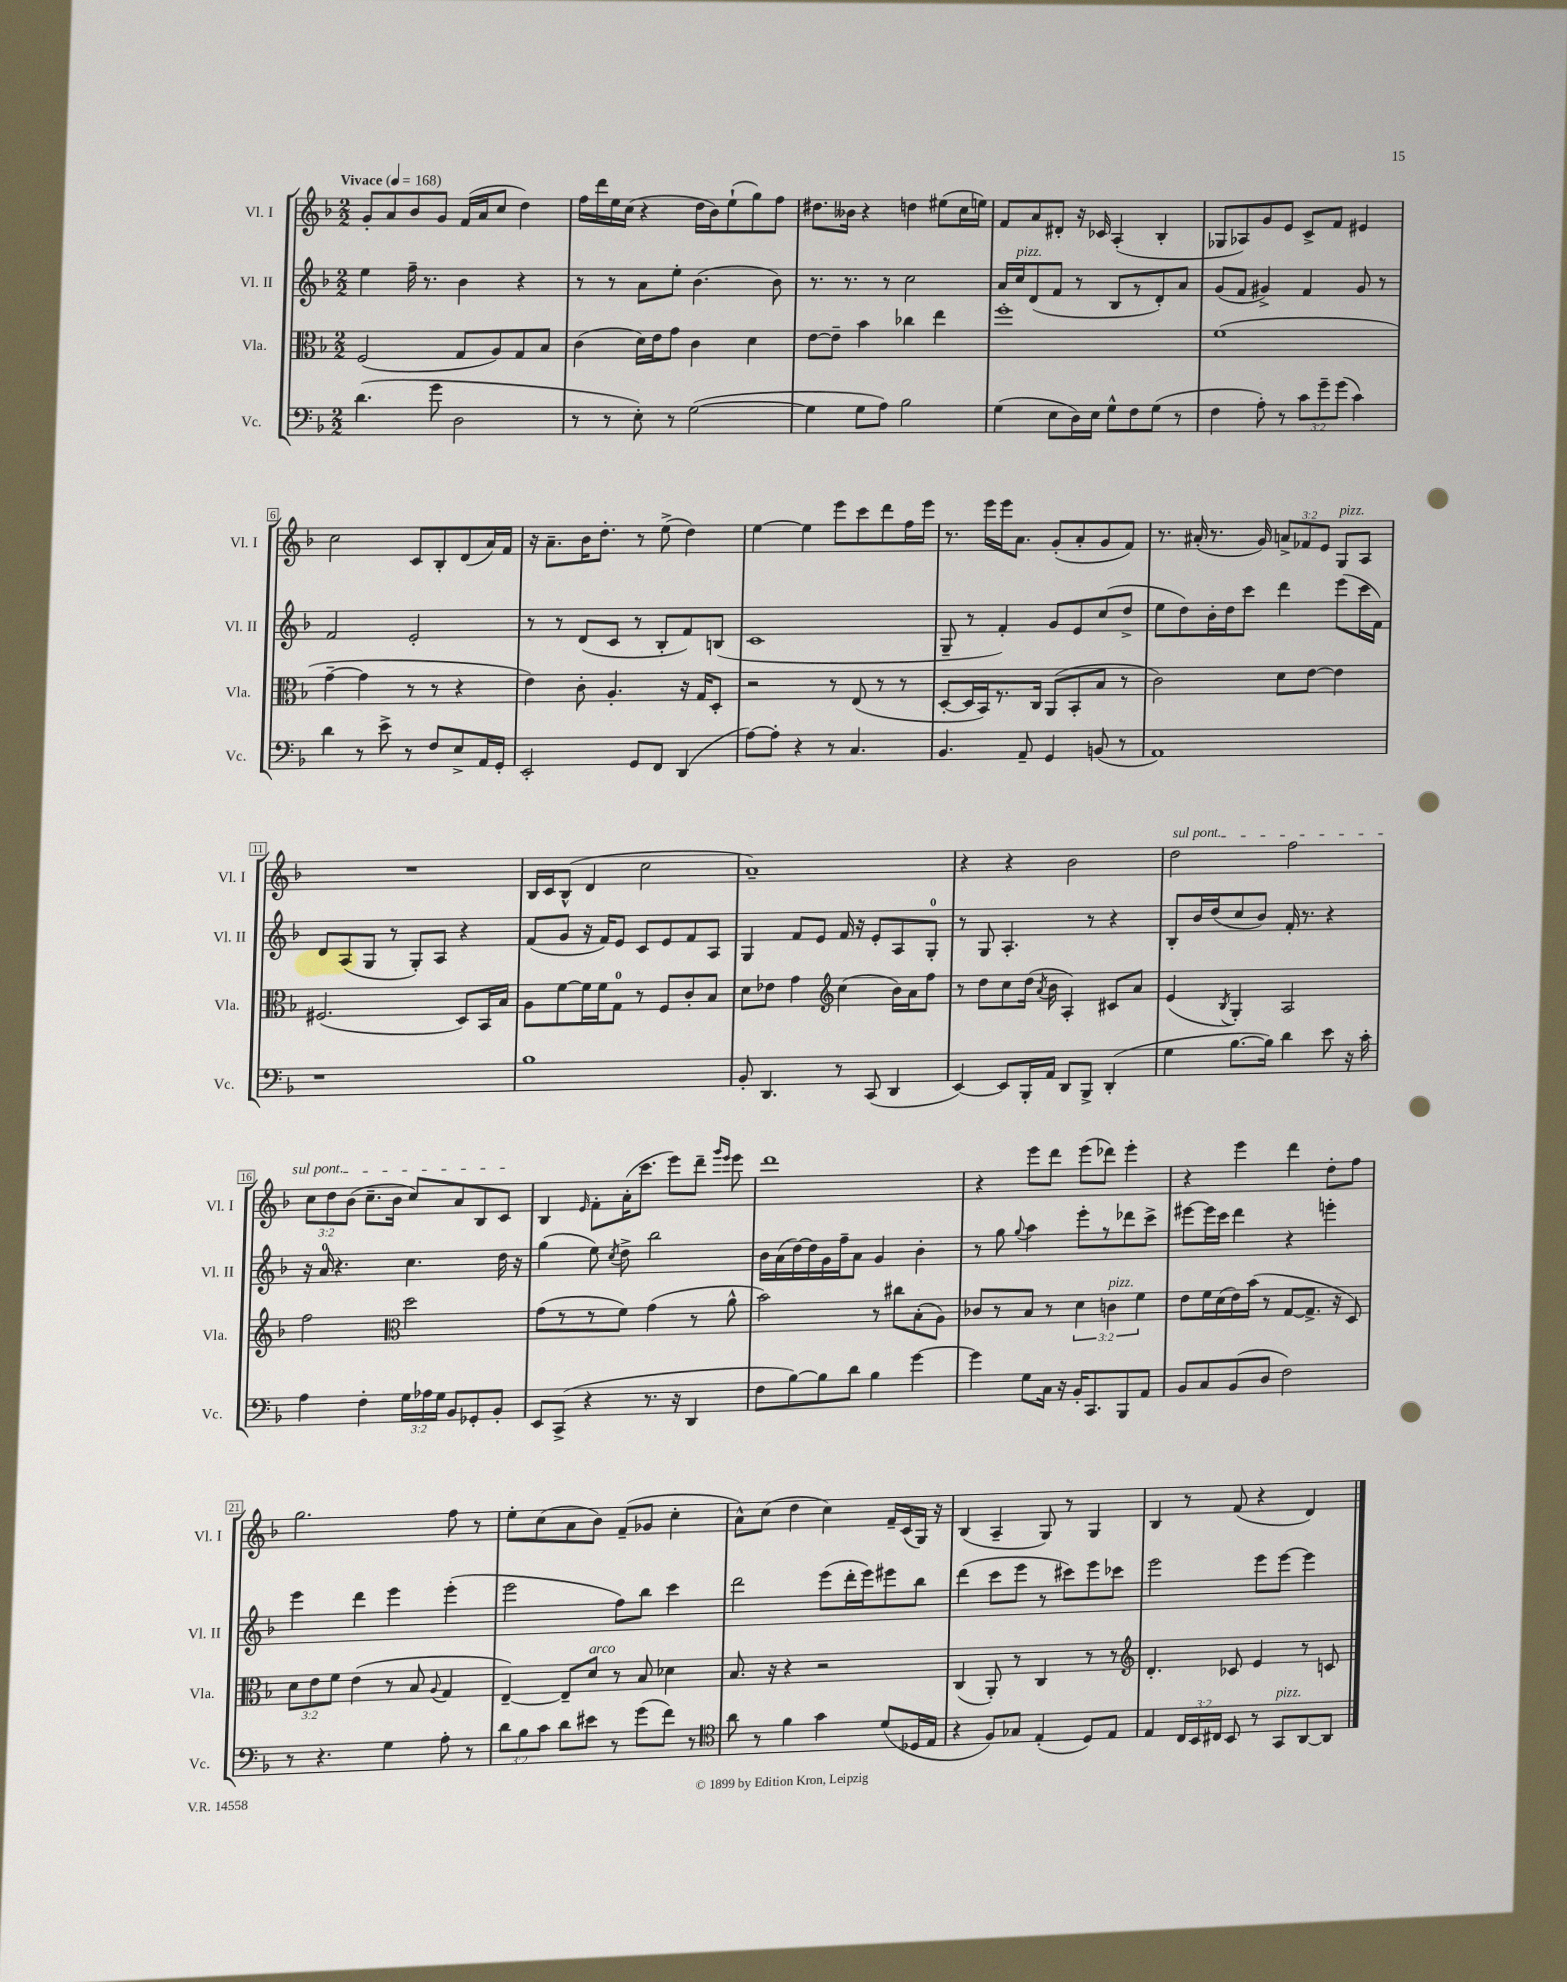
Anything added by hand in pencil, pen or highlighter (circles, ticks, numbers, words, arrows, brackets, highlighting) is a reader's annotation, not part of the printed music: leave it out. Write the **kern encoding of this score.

**kern	**kern	**kern	**kern
*staff4	*staff3	*staff2	*staff1
*clefF4	*clefC3	*clefG2	*clefG2
*k[b-]	*k[b-]	*k[b-]	*k[b-]
*M2/2	*M2/2	*M2/2	*M2/2
*MM168	*MM168	*MM168	*MM168
(4.d\	(2F/	4ee\	8g'/L
.	.	.	8a/
.	.	16ff~\	8b-/
.	.	8.r	.
8g\	.	.	8g/J
2D\	8G/L	4b-\	(16f/LL
.	.	.	16a/J
.	8A/)	.	8cc/J
.	8G/	4r	4dd\)
.	8B-/J	.	.
=	=	=	=
8r	(4c\	8r	16ff\LL
.	.	.	16ddd\
8r	.	8r	16ee\
.	.	.	(16cc\JJ
8E'\)	16d\LL)	8a\L	4r
.	16e\J	.	.
8r	8g\J	8ee'\J	.
([2G\	4c\	(4.b-\	16dd\LL
.	.	.	16b-\J)
.	.	.	(8ee`\
.	4d\	.	8gg\)
.	.	8b-\)	8ff\J
=	=	=	=
4G\]	[8e\L	8.r	8.dd#\L
.	8e~\]J	.	.
.	.	8.r	16b--\Jk
8G\L	4b-\	.	4r
8A\J)	.	8r	.
2B-\	4cc-\	2cc\	4dd\
.	4ee\	.	(8ee#\L
.	.	.	16cc\L
.	.	.	16ee\JJ)
=	=	=	=
(4G\	1ff'	16a/LL	8f/L
.	.	16cc/J	.
.	.	(8d/	8a/
8E\L	.	8f/J	8d#'/J
16D\L)	.	8r	16r
16E\JJ	.	.	16c-/
8G^^\L	.	8B-/L	(4A'/
8F\	.	8r	.
(8G\J	.	8d'/)	4B-'/
8r	.	8a/J	.
=	=	=	=
4F\	(1f	(8g/L	8G-/L
.	.	8f/J	8A-/)
8A'\)	.	4g#^/)	8g/
8r	.	.	8e/J
12c\L	.	4f/	8c^/L
12g~\	.	.	.
.	.	.	8f/J
(12g\J	.	.	.
4c\)	.	8g#/	4e#/
.	.	8r	.
=	=	=	=
4d\	[4g~\	2f/	2cc\
8r	4g\]	.	.
8e^\	.	.	.
8r	8r	2e'/	8c/L
8F/L	8r	.	8B-'/
8E^/	4r	.	(8d/
16AA/L	.	.	16a/L)
16GG'/JJ	.	.	16f/JJ
=	=	=	=
2EE'/	4e\)	8r	16r
.	.	.	8.a~\L
.	.	8r	.
.	8c'\	(8d/L	16b-\K
.	.	.	8.dd'\J
.	4.A'/	8c/J	.
8GG/L	.	8r	8r
8FF/J	.	8B-'/L	(8ee^\
(4DD/	16r	8f/)	4dd\)
.	16G/LK	.	.
.	8D'/J	(8B/J	.
=	=	=	=
[8A\L)	2r	1c	[4ee\
8A'\]J	.	.	.
4r	.	.	4ee\]
8r	8r	.	8eee\L
4.C/	(8E/	.	8ccc\
.	8r	.	8ddd\
.	8r	.	16ff\L
.	.	.	16eee\JJ
=	=	=	=
4.BB-/	[8D'/L	8G~/	8.r
.	16D/]L	8r	.
.	16BB-/J)	.	16eee\LL
.	8.r	4f'/)	16eee\J
.	.	.	8.a\J
8AA~/	.	.	.
.	16C/Jk	.	.
4GG/	(8AA/L	8g/L	(8g'/L
.	8BB-'/	8e/	8a'/
(8BB/	8B-/J	(8cc/	8g/
8r	8r	8dd^/J	8f/J)
=	=	=	=
1AA)	2c\)	8ee\L	8.r
.	.	8dd\)	.
.	.	.	(16a#'/
.	.	16b-'\L	8.r
.	.	16dd\J	.
.	.	8ccc\J	.
.	.	.	16g/)
.	8d\L	4ddd\	12a^/L
.	.	.	12f-/
.	[8e\J	.	.
.	.	.	12e/J
.	4e\]	(8eee\L	8G/L
.	.	16ccc\L	8A/J
.	.	16f\JJ)	.
=	=	=	=
1r	(2.F#/	8d/L	1r
.	.	(8A/	.
.	.	8G/J	.
.	.	8r	.
.	.	8G'/L)	.
.	.	8A/J	.
.	8D/L)	4r	.
.	16BB-/L	.	.
.	16B-/JJ	.	.
=	=	=	=
1B-	8A\L	(8f/L	16B-/LL
.	.	.	16c/J
.	[8f\	8g/J	(8B-^^/J
.	16f\]L	16r	4d/
.	16f\J	16f/LK)	.
.	8G\J	8e/J	.
.	8r	8c/L	2cc\
.	8F/L	8e/	.
.	8c'/	8f/	.
.	8B-/J	8A/J	.
=	=	=	=
8BB-'/	8d\L	4G/	1a~)
4.DD/	8e-\J	.	.
.	4g\	8f/L	.
.	.	8e/J	.
*	*clefG2	*	*
8r	(4cc\	16f/	.
.	.	16r	.
(8CC/	.	8e'/L	.
4DD/	16b-\LL)	8A/	.
.	16a\J	.	.
.	8ff\J	8G'/J	.
=	=	=	=
[4EE/)	8r	8r	4r
.	8dd\L	8G/	.
8EE/]L	8cc\	4.A'/	4r
16BBB-'/L	(16dd\Jk	.	.
.	8qa/	.	.
16AA/JJ	16b-\	.	.
8DD/L	4A'/)	.	2b-\
8BBB-^/J	.	8r	.
(4DD'/	8c#/L	4r	.
.	8a/J	.	.
=	=	=	=
4G\	(4e/	8B-'/L	2dd\
.	.	16b-/L	.
.	.	(16dd/J	.
.	8qB-/	.	.
[8.B-\L	4G'/)	8cc/	.
.	.	8b-/J)	.
16B-\]Jk)	.	.	.
4d\	2A/	16f'/	2ff\
.	.	8.r	.
8e\	.	4r	.
16r	.	.	.
16c'\	.	.	.
=	=	=	=
4A\	2ff\	16r	12cc\L
.	.	16a/	.
.	.	.	12dd\
.	.	4.r	.
.	.	.	(12b-\J
4F'\	.	.	8.cc~\L
.	.	.	16b-\Jk
*	*clefC3	*	*
24G\LL	2dd\	4.cc\	8cc/L)
24A-\	.	.	.
24G\JJ	.	.	.
8BB-/L	.	.	8a/
8GG-'/	.	.	8B-/
8BB-'/J	.	16dd\	8c/J
.	.	16r	.
=	=	=	=
8EE/L	(8g\L	(4gg\	4B-/
(8CC^/J	8r	.	.
.	.	.	16qqe/
4r	8r	8ee\)	8f'\L
.	.	8qcc/	.
.	8f\J)	8dd^\	(16a'\K
.	.	.	8.ccc\J
8.r	(4g\	2bb-\	.
.	.	.	8eee\L)
16r	.	.	.
4DD/	8r	.	8ddd~\J
.	.	.	16qqggg/LL
.	.	.	16qqeee/JJ
.	8a^^\	.	8eee\
=	=	=	=
8F\L	2b-\)	16b-\LL	1ddd
.	.	(16a\	.
[8B-\)	.	[16dd\)	.
.	.	16dd\]	.
8B-\]	.	16g\	.
.	.	16ff~\J	.
8d\J	.	8a\J	.
4B-\	8r	4g/	.
.	8cc#\L	.	.
[4g\	(8B-'\	4b-'\	.
.	8A\J)	.	.
=	=	=	=
4g\]	8c-/L	8r	4r
.	8r	8gg\	.
.	.	8qqgg/	.
8G\L	8B-/J	4aa\	8eee\L
16C\Jk	8r	.	8ddd\J
16r	.	.	.
16BB-'/LK	6d\	8eee'\L	(8eee\L
8.CC/	.	.	.
.	.	8r	8ddd-\J)
.	6c\	.	.
8BBB-/	.	8ddd-\	4eee'\
.	6f\	.	.
8AA/J	.	8ccc^\J	.
=	=	=	=
8BB-/L	8e\L	[8eee#\L	4r
8C/	16f\L	16eee#\]L	.
.	(16d\	16ccc\JJ	.
(8BB-/	16e\)	4ddd\	4eee\
.	(16b-\JJ	.	.
8D/J	8r	.	.
2F\)	[8G/L	4r	4ddd\
.	8.G^/]J	.	.
.	.	4eee'\	8dd'\L
.	16r	.	.
.	8D/)	.	8ff\J
=	=	=	=
8r	12d\L	4eee\	2.gg\
.	12e\	.	.
4.r	.	.	.
.	12f\J	.	.
.	(4e\	4ddd\	.
4G\	8r	4eee\	.
.	8B-/	.	.
.	8qqA/	.	.
8A'\	4G/	(4eee'\	8ff\
8r	.	.	8r
=	=	=	=
12d\L	[4E~/)	2eee\	8ee'\L
12B-\	.	.	.
.	.	.	(8cc\
12c\J	.	.	.
8d\L	8E~/]L	.	8a\
8e#\J	8d/J	.	8b-\J)
8r	8r	8ff\L)	(8f~/L
(8g\L	8B-/	8bb-\J	8g-/J
8f\J)	4d-\	4ccc\	4cc'\
8r	.	.	.
=	=	=	=
*clefC4	*	*	*
8a\	8.B-/	2ddd\	8a^^\L)
8r	.	.	(8cc\J
.	16r	.	.
4f\	4r	.	4dd\
4g\	2r	(8eee\L	4cc\)
.	.	16ddd'\L	.
.	.	16eee\J)	.
(8d/L	.	8eee#\	16f~/LL
.	.	.	(16c/
16D-/L	.	8bb-\J	16G/JJ)
16E/JJ	.	.	16r
=	=	=	=
4r	(4C/	(4ddd\	(4B-/
8F/L)	8AA'/)	8ccc\L	4A~/
8G-/J	8r	8eee\J	.
(4E'/	4C/	8r	8G/)
.	.	8ccc#\L)	8r
8D/L)	8r	8eee\	4G/
8E/J	8r	8ccc-\J	.
=	=	=	=
*	*clefG2	*	*
4E/	4.d'/	2eee\	4B-/
24C/LL	.	.	8r
24BB-/	.	.	.
24C#/JJ	.	.	.
8BB-/	8c-/	.	(8f/
8r	4e/	8eee\L	4r
8GG/L	.	[8eee\J	.
[8AA/	8r	4eee\]	4d/)
8AA/]J	8c/	.	.
==	==	==	==
*-	*-	*-	*-
